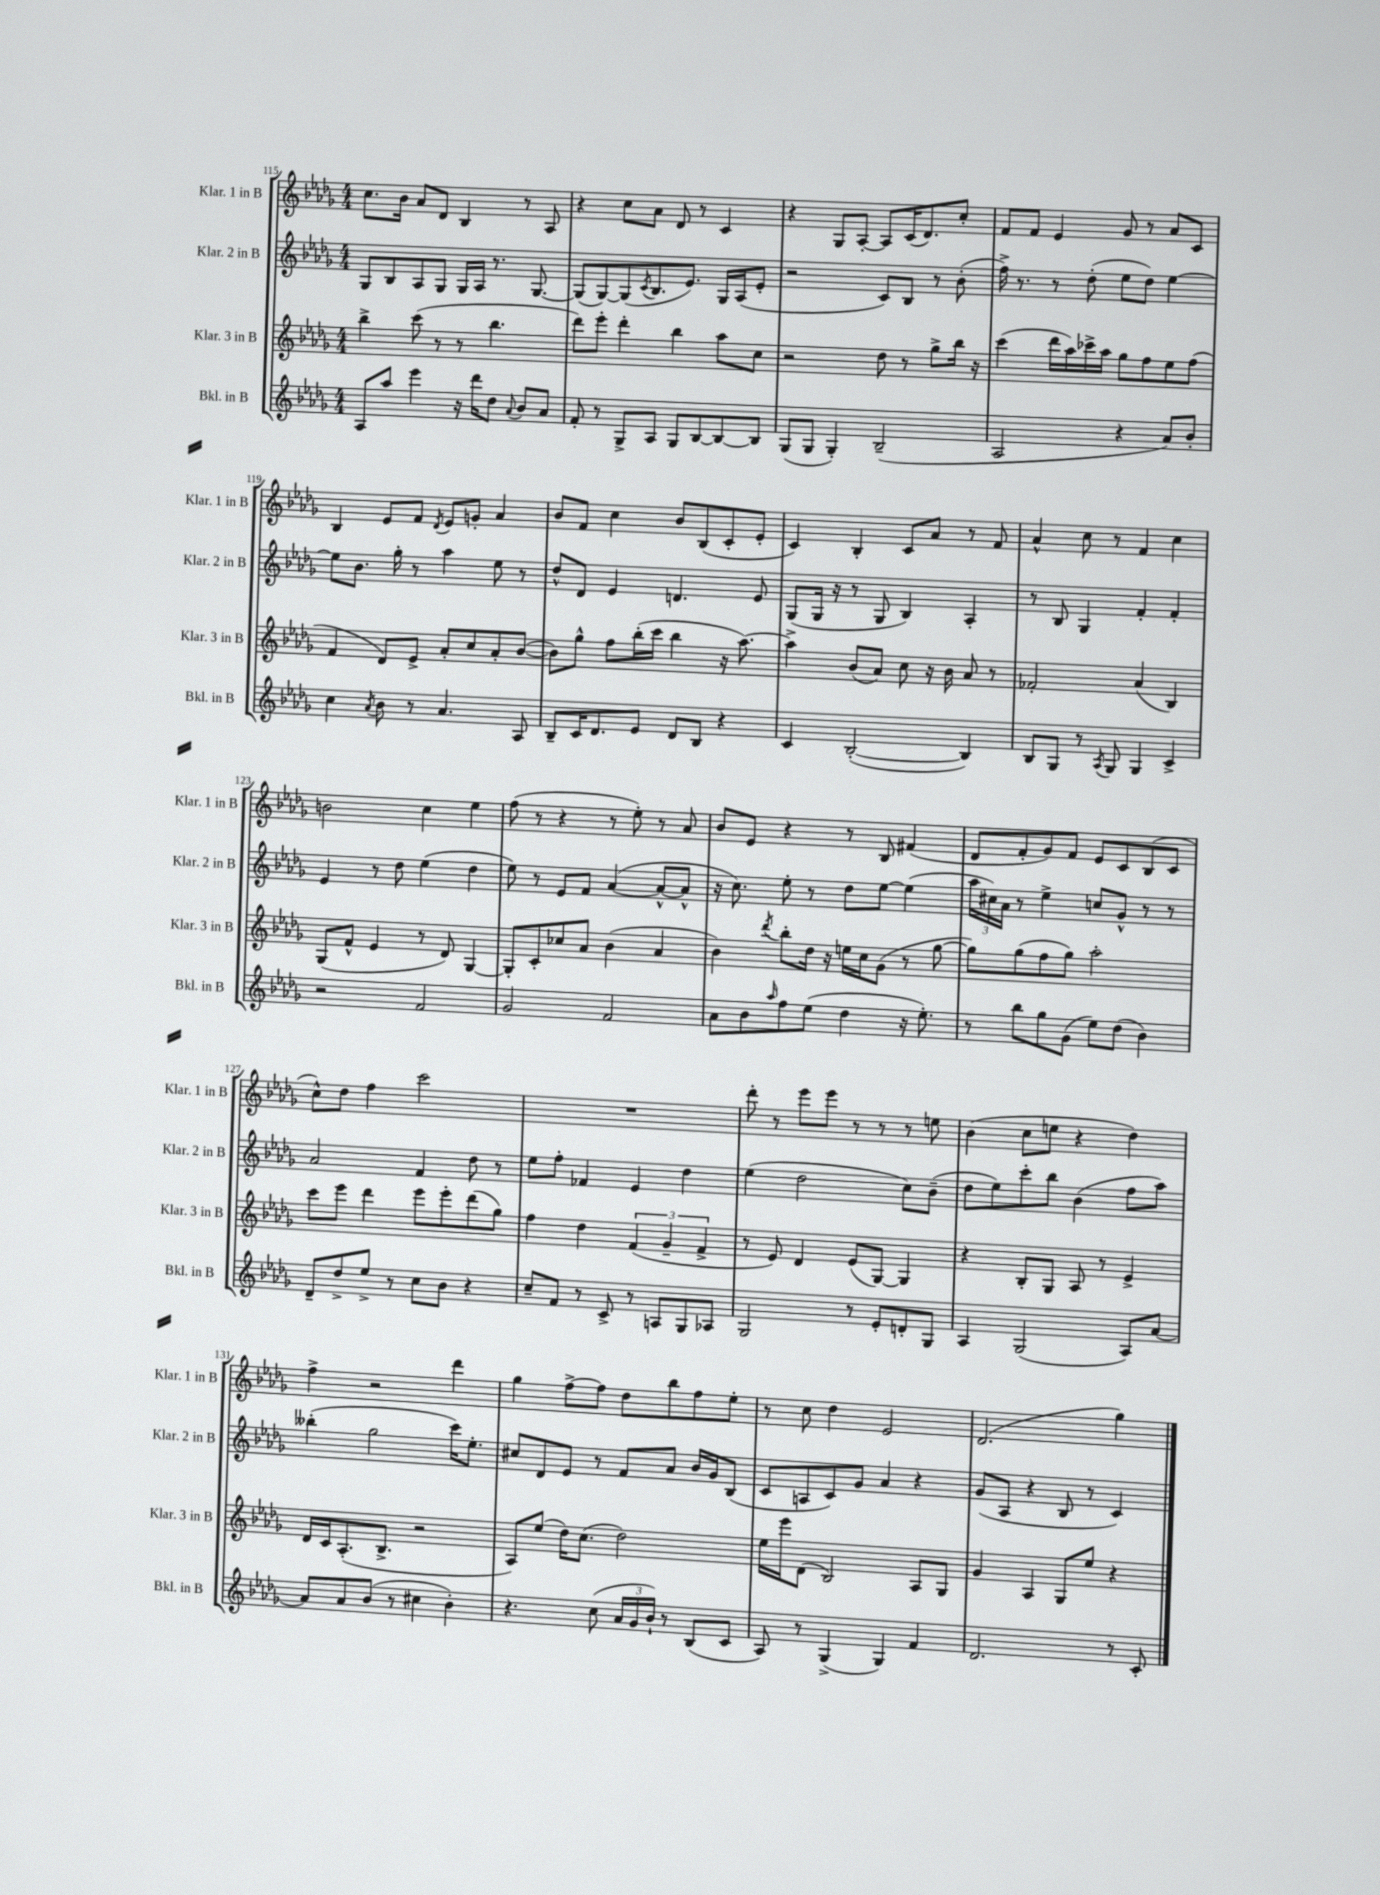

**kern	**kern	**kern	**kern
*staff4	*staff3	*staff2	*staff1
*clefG2	*clefG2	*clefG2	*clefG2
*k[b-e-a-d-g-]	*k[b-e-a-d-g-]	*k[b-e-a-d-g-]	*k[b-e-a-d-g-]
*M4/4	*M4/4	*M4/4	*M4/4
8A-	4bb-^	8G-	8.cc
8aa-	.	8B-	.
.	.	.	16b-
4eee-	(8ccc	8A-	8a-
.	8r	8G-	8d-
16r	8r	16G-	4B-
16ddd-	.	16A-	.
8dd-	4.bb-	8.r	.
8qqa-	.	.	.
8b-	.	.	8r
.	.	[8.G-	.
8a-	.	.	8A-
=	=	=	=
8f'	8ddd-)	(8G-]	4r
8r	8eee-'	[8G-)	.
8G-^	4ddd-'	(8G-]	8cc
.	.	8qc	.
8A-	.	8.B-	8a-
8G-	4bb-	.	8d-
.	.	8.e-)	.
[8B-	.	.	8r
8B-_	8aa-	16G-	4c
.	.	(16A-	.
8B-]	8cc	8e-'	.
=	=	=	=
(8G-	2r	2r	4r
8G-	.	.	.
4G-')	.	.	8G-
.	.	.	[8A-'
(2B-~	8dd-	8c)	8A-]
.	8r	8B-	(16c
.	.	.	8.d-)
.	8gg-^	8r	.
.	16bb-	(8b-'	8cc'
.	16r	.	.
=	=	=	=
2A-	(4ccc	16ff^)	8f
.	.	8.r	.
.	.	.	8f
.	16ddd-	8r	4e-
.	16aa-)	.	.
.	16ccc-^	(8dd-'	.
.	16aa-	.	.
4r	8gg-	8ee-	8g-
.	8ff	8dd-)	8r
8a-)	8ee-	[4ee-	8a-
8b-'	(8ff	.	8c
=	=	=	=
4cc	4f	8ee-]	4B-
.	.	8.b-	.
8qa-	.	.	.
8b-	8d-)	.	8e-
.	.	16gg-'	.
8r	8e-^	8r	8f
.	.	.	8qd-
4.a-	8a-'	4aa-	8e-
.	8cc	.	8g'
.	8a-'	8ee-	4a-
8A-	([8b-	8r	.
=	=	=	=
8B-~	8b-])	8dd-^^	8b-
16c	8gg-^^	8d-	8f
8.d-	.	.	.
.	8ff	4e-	4cc
8e-	(16bb-'	.	.
.	16ccc	.	.
8d-	4bb-	4.d	8b-
8B-	.	.	(8B-
4r	16r	.	8c'
.	[8.aa-)	.	.
.	.	8e-	8e-'
=	=	=	=
4c	4aa-^]	(8G-	4c)
.	.	16G-	.
.	.	16r	.
([2B-'	(8b-	8r	4B-'
.	8a-)	8G-	.
.	8cc	4B-)	8c
.	16r	.	8a-
.	16b-	.	.
4B-])	8a-	4A-'	8r
.	8r	.	8f
=	=	=	=
8B-	2f-'	8r	4a-^^
8G-	.	8B-	.
8r	.	4G-	8cc
8qA-	.	.	.
8G-	.	.	8r
4G-	(4a-	4f'	4f
4c^	4B-)	4f'	4cc
=	=	=	=
2r	(8G-	4e-	2b
.	8f^^	.	.
.	4e-	8r	.
.	.	8dd-	.
2f	8r	(4ee-	4cc
.	8d-)	.	.
.	[4G-	4dd-	4ee-
=	=	=	=
2g-	8G-']	8ee-)	(8ff
.	8c'	8r	8r
.	8cc-	8e-	4r
.	8a-	8f	.
2f	(4b-	([4a-	8r
.	.	.	8ee-')
.	4a-	8a-^^_	8r
.	.	8a-^^]	8a-
=	=	=	=
8a-	4b-)	16r	8b-
.	.	8.cc)	.
8b-	.	.	8e-
16qqaa-	8qddd-	.	.
8ff	8bb-'	8ee-'	4r
(8ee-	16dd-	8r	.
.	16r	.	.
4dd-	16ee	8dd-	8r
.	16cc	.	.
.	(8g-	[8ee-	8B-
16r	8r	(4ee-]	(4f#
8.ee-')	.	.	.
.	[8gg-	.	.
=	=	=	=
8r	8gg-])	24aa-	8d-
.	.	24cc#)	.
.	.	24a-	.
8bb-	(8gg-	8r	8f'
8gg-	8ff	4ee-^	8g-)
(8g-	8gg-)	.	8f
8ee-)	2aa-'	8cc	8e-
(8dd-	.	8g-^^	8c
4b-)	.	8r	(8B-
.	.	8r	8c
=	=	=	=
8d-~	8ccc	2a-	8cc^^)
8dd-^	8eee-	.	8dd-
8ee-^	4ddd-	.	4ff
8r	.	.	.
8cc	8eee-	4f	2ccc
8b-	8eee-'	.	.
4r	(8ddd-	8dd-	.
.	8gg-)	8r	.
=	=	=	=
8cc~	4ff	8ee-	1r
8f	.	8ff'	.
8r	4dd-	4f-	.
8c^	.	.	.
8r	(6f	4e-	.
8A	.	.	.
.	6g-~	.	.
8G-	.	4dd-	.
.	6f^	.	.
8A-	.	.	.
=	=	=	=
2G-	8r	(4ee-	8ddd-'
.	8e-)	.	8r
.	4d-	2dd-	8eee-
.	.	.	8eee-
8r	(8e-	.	8r
8e-'	[8G-)	.	8r
8d'	4G-]	8cc)	8r
8G-	.	(8b-~	8ee
=	=	=	=
4A-	4r	8dd-	(4b-
.	.	8ee-)	.
(2G-	8B-'	8ccc'	8cc
.	8G-	8bb-	8ee
.	8A-	(4b-	4r
.	8r	.	.
8A-)	4e-^	8ff	4dd-)
[8a-	.	8aa-)	.
=	=	=	=
8a-]	16d-	(4bb--'	4ff^
.	16c	.	.
8a-	(8.A-'	.	.
(8b-	.	2gg-	2r
.	8.B-^	.	.
8r	.	.	.
4cc#	2r	.	.
4b-')	.	16ccc)	4ddd-
.	.	8.ee-'	.
=	=	=	=
4.r	8A-)	8cc#	4gg-
.	(8ee-	8d-	.
.	16dd-)	8e-	[8ff^
.	(8.cc	.	.
(8cc	.	8r	8ff]
24a-	2dd-)	8f	8dd-
24g-	.	.	.
24b-`)	.	.	.
8r	.	8a-	8bb-
(8B-	.	16b-	8ff
.	.	16g-	.
8c	.	(8B-	8ee-'
=	=	=	=
8A-)	16ee-	8c	8r
.	16eee-	.	.
8r	(8d-	8A	8cc
(4G-^	2B-)	8c)	4dd-
.	.	8g-	.
4G-)	.	4a-	2e-
4f	8A-	4r	.
.	8G-	.	.
=	=	=	=
2.d-	4g-	(8g-	(2.d-
.	.	8A-	.
.	4A-	4r	.
.	8G-	8B-	.
.	8ee-	8r	.
8r	4r	4c)	4gg-)
8c'	.	.	.
==	==	==	==
*-	*-	*-	*-
